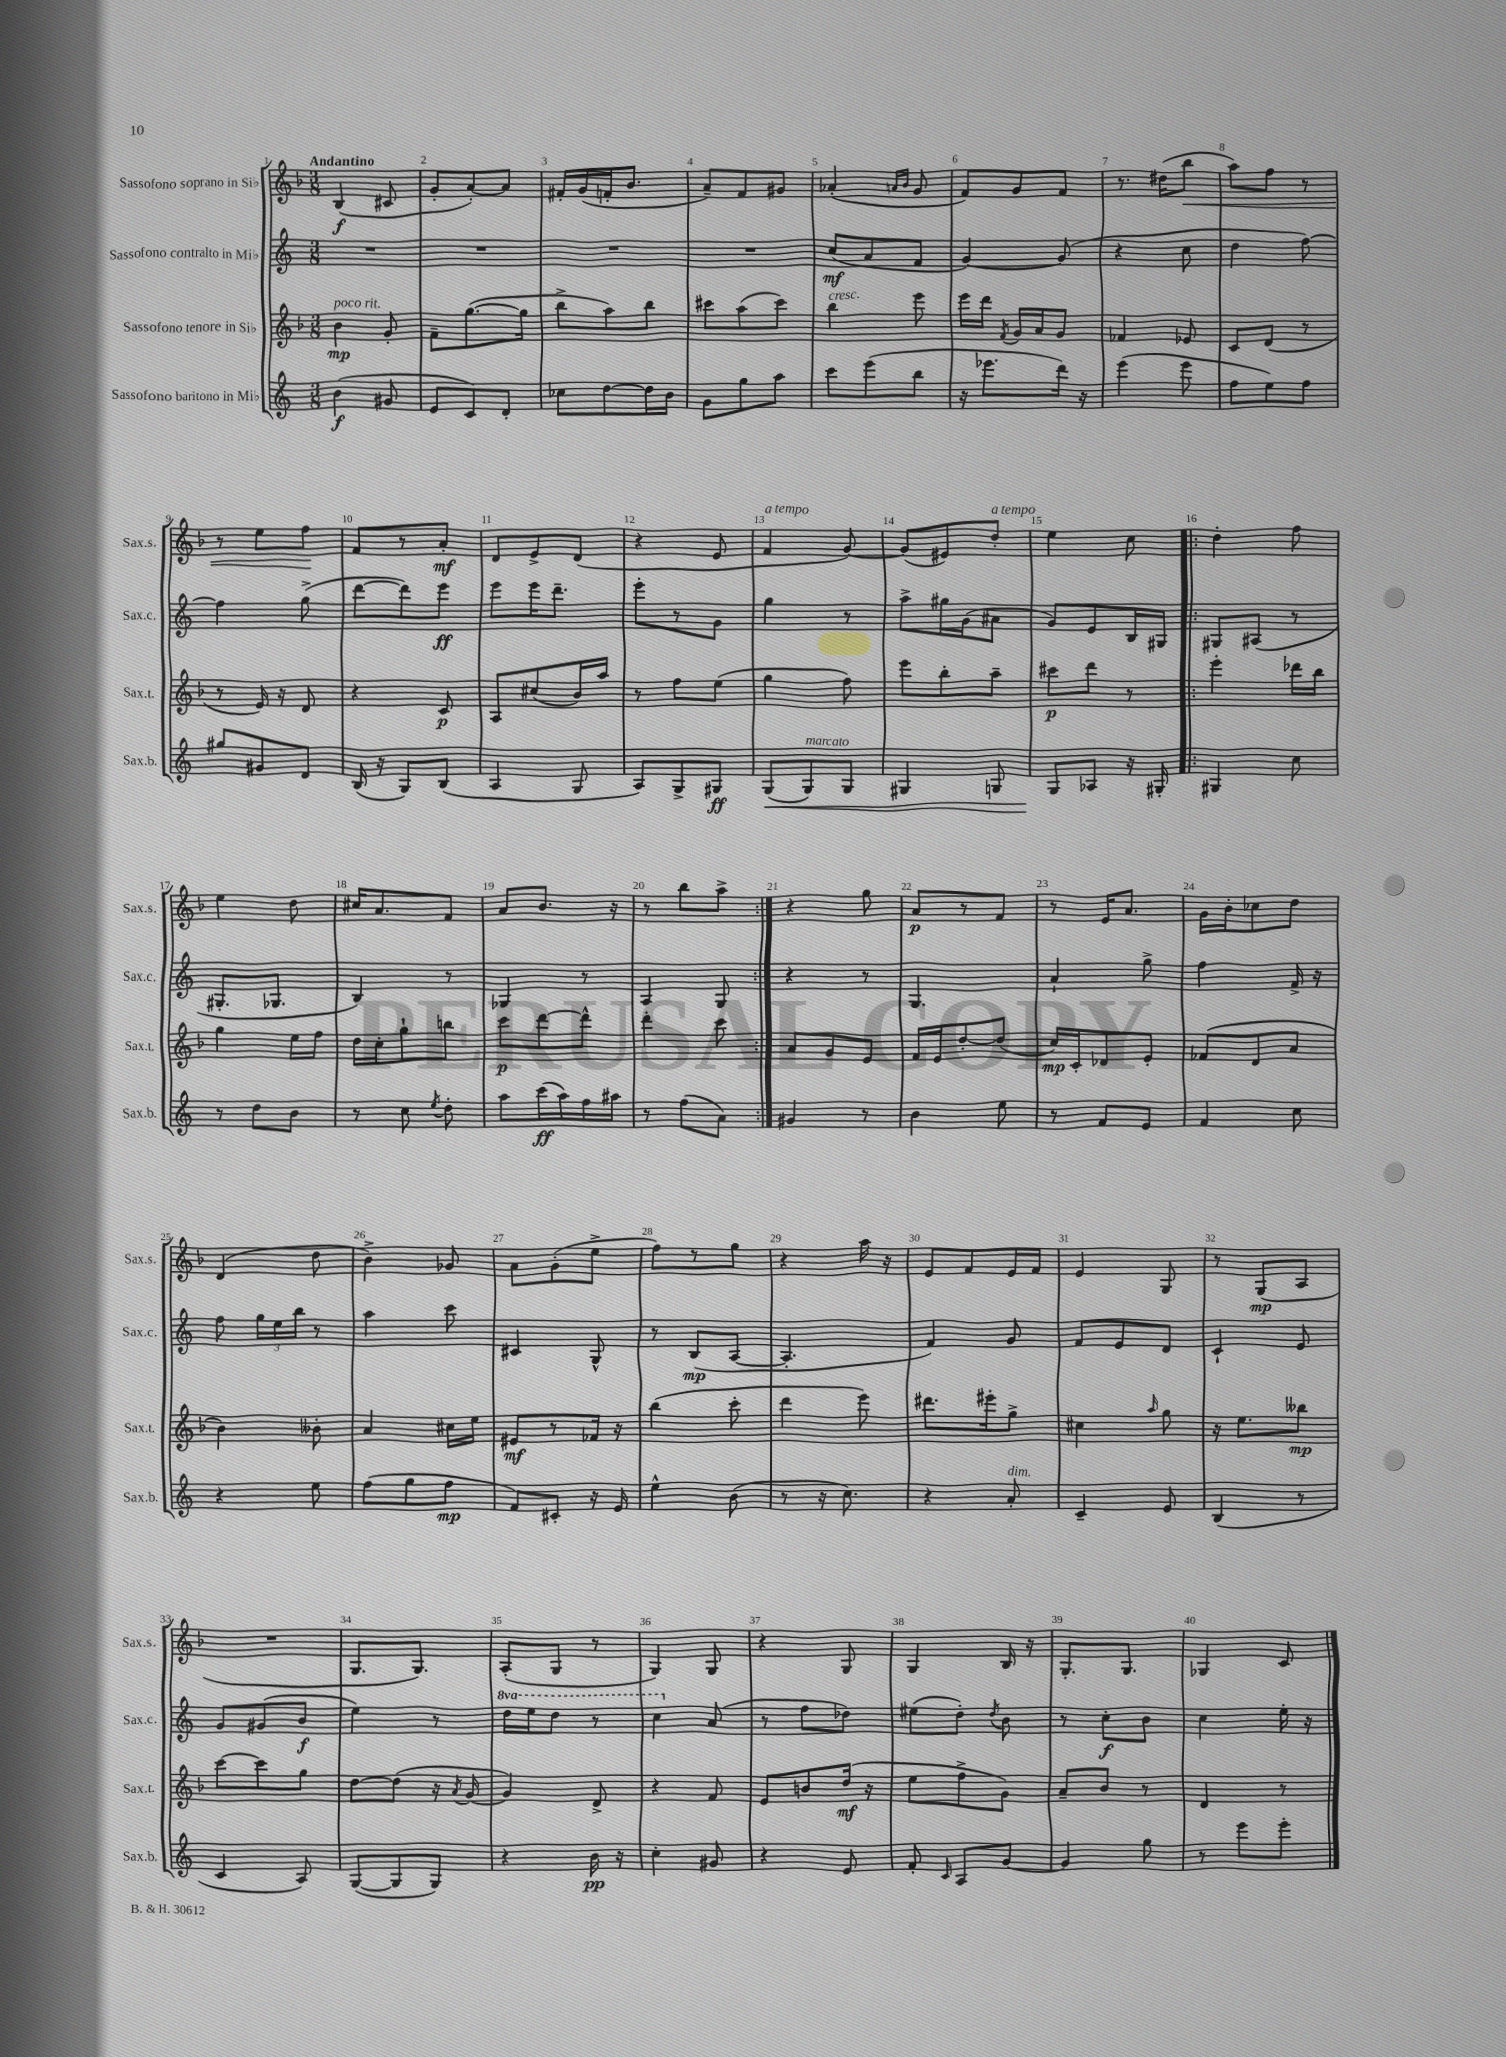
<<
\new StaffGroup <<
\new Staff = "s0" \with { instrumentName = "Sassofono soprano in Sib" shortInstrumentName = "Sax.s." } {
    \clef treble \key f \major \numericTimeSignature \time 3/8 \tempo "Andantino"
    \autoBeamOff bes4\f( cis'8 |
    g'8[-. a'8~-.) a'8] |
    fis'16[-. g'16( f'16-. bes'8.] |
    a'8[--) f'8 gis'8] |
    aes'4-.( \grace { a'16[ bes'16] } g'8 |
    f'8[) g'8 f'8] |
    r8. dis''16[( bes''8]\< |
    a''8[) f''8] r8 |
    r8 e''8[ f''8]\! |
    f'8[ r8 a'8]-.\mf |
    d'8[ e'8-> d'8]( |
    r4 e'8 |
    f'4^\markup { \italic "a tempo" } g'8~) |
    g'8[( eis'8) d''8]-.^\markup { \italic "a tempo" } |
    e''4 c''8 |
    \repeat volta 2 { d''4-. f''8 |
    e''4 d''8 |
    cis''16[ a'8. f'8] |
    a'8[ bes'8.] r16 |
    r8 bes''8[ a''8]-> | }
    r4 g''8 |
    a'8[\p r8 f'8] |
    r8 e'16[ a'8.] |
    g'16[ bes'16-. ces''8 d''8] |
    d'4( d''8 |
    bes'4->) ges'8 |
    a'8[ g'8-.( e''8]-> |
    f''8[) r8 g''8] |
    r4 a''16 r16 |
    e'8[ f'8 e'16 f'16] |
    e'4 g8 |
    r8 g8[\mp( a8] |
    R4. |
    g8.[ g8.]) |
    a8[-.( g8] r8 |
    g4) g8 |
    r4 g8 |
    g4 bes16 r16 |
    g8.[-. g8.] |
    ges4 c'8 \bar "|." |
}
\new Staff = "s1" \with { instrumentName = "Sassofono contralto in Mib" shortInstrumentName = "Sax.c." } {
    \clef treble \key c \major \numericTimeSignature \time 3/8 \set Staff.ottavationMarkups = #ottavation-simple-ordinals
    \autoBeamOff R4. |
    R4. |
    R4. |
    R4. |
    c''8[\mf( a'8 f'8] |
    g'4~) g'8( |
    r4 c''8 |
    d''4 f''8~) |
    f''4 g''8->( |
    d'''8[~ d'''8) e'''8]\ff |
    e'''8[ e'''16 d'''8.]-- |
    e'''8[-. r8 g'8] |
    g''4 r8 |
    a''8[-> gis''16 g'16( ais'8] |
    g'8[) e'8 b16 gis16] |
    \repeat volta 2 { gis8[ ais8]( r8 |
    gis8.[-. ges8.] |
    b4) r8 |
    ges4 r8 |
    a4 g8 | }
    r4 r8 |
    g4. |
    a'4-! g''8-> |
    f''4 f'16-> r16 |
    f''8 \tuplet 3/2 { g''16[ e''16 b''16] } r8 |
    a''4 c'''8 |
    cis'4 g8-^ |
    r8 b8[\mp( a8]~ |
    a4.-. |
    f'4) g'8 |
    f'8[ e'8 d'8] |
    c'4-! e'8 |
    g'8[ gis'8( b'8]\f |
    e''4) r8 |
    \ottava #1 d'''16[ e'''16 d'''8] r8 |
    c'''4 \ottava #0 a'8( |
    r8 f''8[ des''8]) |
    eis''8[( d''8]-.) \acciaccatura { d''8 } b'8 |
    r8 c''8[-.\f b'8] |
    c''4 e''16-. r16 \bar "|." |
}
\new Staff = "s2" \with { instrumentName = "Sassofono tenore in Sib" shortInstrumentName = "Sax.t." } {
    \clef treble \key f \major \numericTimeSignature \time 3/8
    \autoBeamOff bes'4\mp^\markup { \italic "poco rit." } g'8-. |
    f'8[-- g''8.~( g''16] |
    bes''8[-> a''8) bes''8] |
    cis'''8[ a''8( cis'''8]) |
    bes''4^\markup { \italic "cresc." } e'''8 |
    e'''16[ d'''16] \acciaccatura { f'8 } g'16[ a'16 g'8] |
    fes'4 ees'8 |
    c'8[ d'8]( r8 |
    r8 e'16) r16 d'8 |
    r4 c'8\p |
    a8[ cis''8( bes'16) a''16] |
    r8 f''8[ e''8]( |
    g''4 f''8) |
    e'''8[ bes''8-. a''8]-- |
    cis'''8[\p d'''8] r8 |
    \repeat volta 2 { e'''4-. des'''16[ bes''16] |
    g''4 e''16[ f''16] |
    d''16[ c''16-. g''8-! b''8] |
    c'''8[\p d'''8~ d'''8]-^ |
    d'''4-. c'''8 | }
    a'8[ g'8 e'8] |
    f'16[ e'16 d''8~-. d''8]( |
    c''16[\mp) c'16-. des'8 e'8]-. |
    fes'8[( d'8 a'8] |
    bes'4) beses'8-. |
    a'4 cis''16[ e''16] |
    eis'8[\mf r8 fes'16] r16 |
    bes''4( c'''8-. |
    d'''4 e'''8) |
    dis'''8.[ eis'''16-. g''8]-> |
    cis''4 \grace { a''16 } g''8 |
    r16 e''8.[ beses''8]\mp |
    c'''8[~ c'''8 g''8] |
    d''8[~ d''8]( r16 \acciaccatura { a'8 } g'16~ |
    g'4) d'8-> |
    r4 f'8 |
    e'8[ b'8 d''16]\mf( r16 |
    e''8[ f''8-> g'8]) |
    a'8[-- bes'8] r8 |
    d'4 r8 \bar "|." |
}
\new Staff = "s3" \with { instrumentName = "Sassofono baritono in Mib" shortInstrumentName = "Sax.b." } {
    \clef treble \key c \major \numericTimeSignature \time 3/8
    \autoBeamOff b'4\f( gis'8 |
    e'8[ c'8) d'8]-. |
    ces''8[ d''8~ d''16 b'16] |
    g'8[ g''8 a''8] |
    c'''8[ e'''8( b''8] |
    r16 ees'''8.[ d'''16]) r16 |
    e'''4( e'''8 |
    f''8[ e''8) f''8] |
    gis''8[ gis'8 d'8] |
    b16( r16 g8[) b8]( |
    a4 g8 |
    a8[) g8-> gis8]\ff |
    g8[\<( g8^\markup { \italic "marcato" }) g8] |
    gis4 g8 |
    g8[\! aes8] r16 gis16-. |
    \repeat volta 2 { gis4 c''8 |
    r8 d''8[ b'8] |
    r8 c''8 \acciaccatura { e''8 } d''8-. |
    a''8[ c'''16\ff( a''16) f''16 ais''16] |
    r8 f''8[( a'8]) | }
    gis'4 r8 |
    b'4 e''8 |
    r8 f'8[ e'8] |
    f'4 c''8 |
    r4 e''8 |
    f''8[( g''8 f''8]\mp |
    f'8[) cis'8]-. r16 e'16 |
    e''4-^ b'8( |
    r8 r16 c''8.) |
    r4 a'8-.^\markup { \italic "dim." } |
    c'4-- e'8 |
    b4( r8 |
    c'4 a8) |
    g8[~( g8 g8]) |
    r4 b'16\pp r16 |
    c''4-. gis'8 |
    r4 e'8 |
    f'8-. \grace { c'16 } a8[ g'8]~ |
    g'4 g''8 |
    r8 e'''8[ e'''8]-. \bar "|." |
}
>>
>>
\layout { \context { \Score \override BarNumber.break-visibility = ##(#f #t #t) barNumberVisibility = #all-bar-numbers-visible } }
